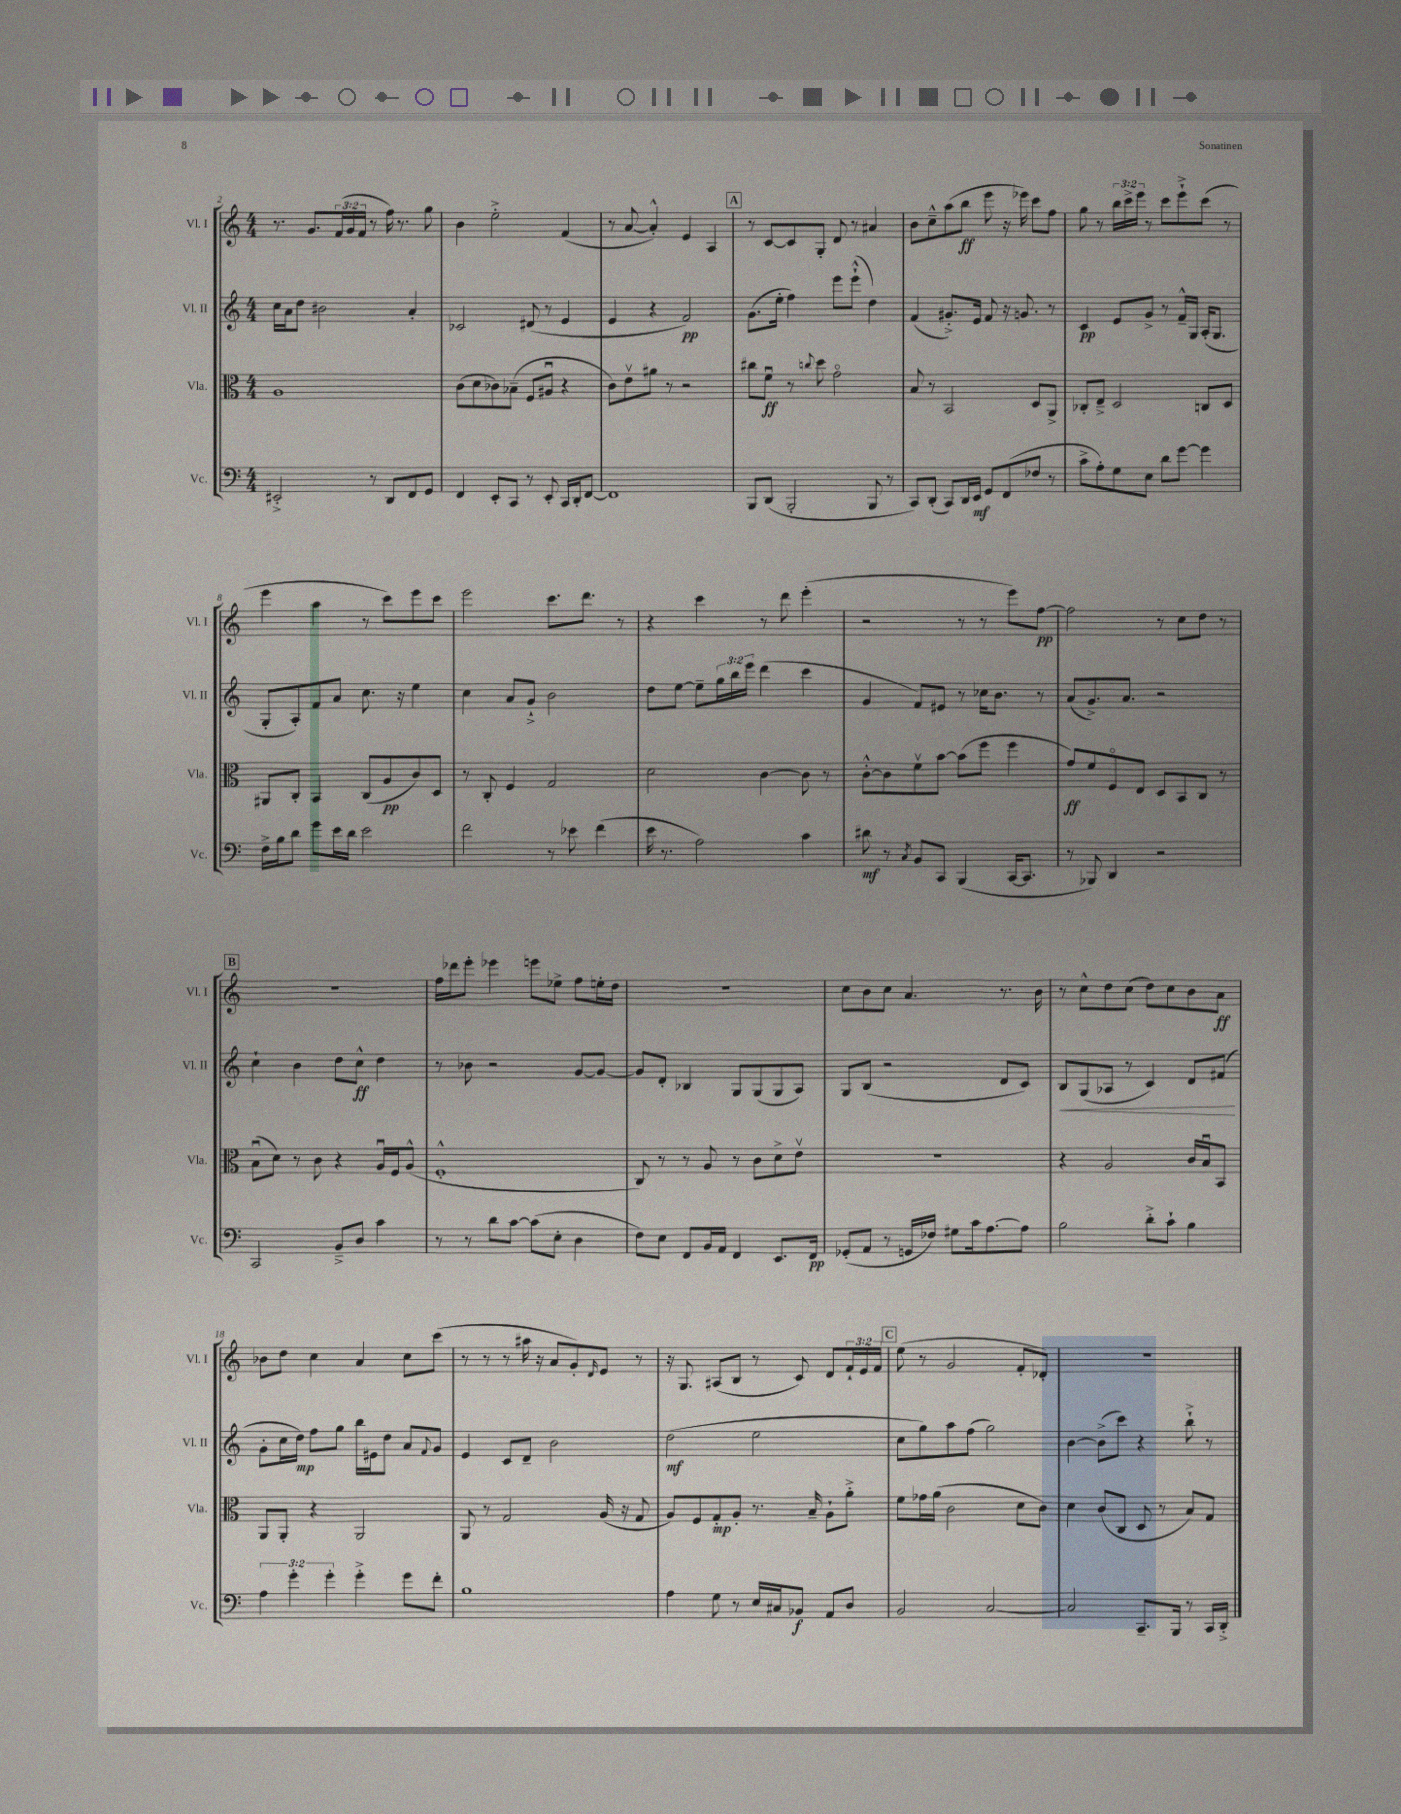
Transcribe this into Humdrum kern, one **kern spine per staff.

**kern	**dynam	**kern	**dynam	**kern	**dynam	**kern	**dynam
*part4	*part4	*part3	*part3	*part2	*part2	*part1	*part1
*staff4	*staff4	*staff3	*staff3	*staff2	*staff2	*staff1	*staff1
*I"Vc.	*	*I"Vla.	*	*I"Vl. II	*	*I"Vl. I	*
*I'Vc.	*	*I'Vla.	*	*I'Vl. II	*	*I'Vl. I	*
*clefF4	*	*clefC3	*	*clefG2	*	*clefG2	*
*k[]	*	*k[]	*	*k[]	*	*k[]	*
*M4/4	*	*M4/4	*	*M4/4	*	*M4/4	*
=2	=2	=2	=2	=2	=2	=2	=2
2EE#X'^/	.	1A	.	16cc\LL	.	8.r	.
.	.	.	.	16a\J	.	.	.
.	.	.	.	8dd\J	.	.	.
.	.	.	.	.	.	8.g/L	.
.	.	.	.	2b#X\	.	.	.
.	.	.	.	.	.	(24f/L	.
.	.	.	.	.	.	24g/	.
.	.	.	.	.	.	24f/JJ	.
8r	.	.	.	.	.	8r	.
8DD/L	.	.	.	.	.	16ff\)	.
.	.	.	.	.	.	8.r	.
8FF/	.	.	.	4a'/	.	.	.
8GG/J	.	.	.	.	.	8gg\	.
=3	=3	=3	=3	=3	=3	=3	=3
4FF/	.	(8c\L	.	2c-X/	.	4b\	.
.	.	8d\	.	.	.	.	.
8EE'/L	.	8c-X\)	.	.	.	2ee'^\	.
8CC/J	.	(8B-X~\J	.	.	.	.	.
8r	.	8F/L	.	(8d#X/	.	.	.
8EE'/	.	8A#Xu/J	.	8r	.	.	.
16CC/LL	.	4r	.	4e/	.	(4f/	.
16DD'/J	.	.	.	.	.	.	.
[8FF/J	.	.	.	.	.	.	.
=4	=4	=4	=4	=4	=4	=4	=4
1FF]	.	8c\L)	.	4e/	.	8r	.
.	.	8ev\	.	.	.	[8a/	.
.	.	8a#X\J	.	4r	.	4a'^^/])	.
.	.	8r	.	.	.	.	.
.	.	2r	.	2f/)	pp	4e/	.
.	.	.	.	.	.	4A/	.
!!LO:REH:place=s1:t=A
=5	=5	=5	=5	=5	=5	=5	=5
8BBB/L	.	8cc#X\L	.	(8.g\L	.	8r	.
(8DD/J	.	8fu\J	ff	.	.	[8c/L	.
.	.	.	.	16ee'\Jk	.	.	.
2BBB'/	.	8r	.	4ff\)	.	8c/]	.
.	.	8qqccn/	.	.	.	.	.
.	.	8dd\	.	.	.	8G'/J	.
.	.	2g\	.	8eee\L	.	8d/	.
.	.	.	.	(8eee`^^\J	.	8r	.
8BBB/	.	.	.	4dd\)	.	4a#X/	.
8r	.	.	.	.	.	.	.
=6	=6	=6	=6	=6	=6	=6	=6
8CC/L)	.	8B/	.	(4f/	.	8b\L	.
(8DD'/J	.	8r	.	.	.	8cc~^^\	.
8CC/L)	.	2BB/	.	8.g#X'^/L)	.	(8aa\	.
16DD/L	.	.	.	.	.	8bb\J	ff
16EE/JJ	mf	.	.	16e/Jk	.	.	.
8GG/L	.	.	.	8f/	.	8eee\	.
(8FF/	.	.	.	16r	.	16r	.
.	.	.	.	8.gn/	.	16eee-X\)	.
8F-X/J	.	8D/L	.	.	.	8ccc\L	.
8r	.	8AA^/J	.	8r	.	8ff\J	.
=7	=7	=7	=7	=7	=7	=7	=7
8c^\L	.	8C-X'/L	.	4c/	pp	8gg\	.
8A'\)	.	8E~^/J	.	.	.	8r	.
8G\	.	2D/	.	8e/L	.	24bb\LL	.
.	.	.	.	.	.	24ccc^\	.
.	.	.	.	.	.	24eee\JJ	.
8E\J	.	.	.	8g^/J	.	8r	.
8d\L	.	.	.	8r	.	8ccc\L	.
[8g\J	.	.	.	16f~^^/LL	.	8eee`^\	.
.	.	.	.	16G/JJ	.	.	.
4g\]	.	8Cn/L	.	(16A'/KL	.	(8ccc\J	.
.	.	.	.	8.G/J	.	.	.
.	.	8D/J	.	.	.	8r	.
!!LO:LB:g=z
=8	=8	=8	=8	=8	=8	=8	=8
16F^\LL	.	8AA#X/L	.	8G'/L	.	4eee\	.
16B\J	.	.	.	.	.	.	.
8d\J	.	8C'/J	.	8A'/)	.	.	.
8g\L	.	4BB/	.	8f/	.	4aa\	.
16e\L	.	.	.	8a/J	.	.	.
16d\JJ	.	.	.	.	.	.	.
2e\	.	(8C/L	.	8.cc\	.	8r	.
.	.	8A/	pp	.	.	8ccc\L)	.
.	.	.	.	16r	.	.	.
.	.	8c/)	.	4ee\	.	8eee\	.
.	.	8D/J	.	.	.	8ccc\J	.
=9	=9	=9	=9	=9	=9	=9	=9
2f\	.	8r	.	4cc\	.	2eee\	.
.	.	8C'/	.	.	.	.	.
.	.	4F/	.	8a/L	.	.	.
.	.	.	.	8g`^/J	.	.	.
8r	.	2G/	.	2b\	.	8.ccc\L	.
8e-X\	.	.	.	.	.	.	.
.	.	.	.	.	.	8.ddd\J	.
(4f\	.	.	.	.	.	.	.
.	.	.	.	.	.	8r	.
=10	=10	=10	=10	=10	=10	=10	=10
16e\	.	2d\	.	8dd\L	.	4r	.
8.r	.	.	.	.	.	.	.
.	.	.	.	[8ee\J	.	.	.
2A\)	.	.	.	8ee~\L]	.	4ccc\	.
.	.	.	.	24gg\L	.	.	.
.	.	.	.	24bb\	.	.	.
.	.	.	.	24eee\JJ	.	.	.
.	.	[4c\	.	(4ddd\	.	8r	.
.	.	.	.	.	.	8ddd\	.
4c\	.	8c\]	.	4ccc\	.	(4eee'\	.
.	.	8r	.	.	.	.	.
=11	=11	=11	=11	=11	=11	=11	=11
8d#X\	mf	[8c'^^\L	.	4g/	.	2r	.
8r	.	8c\]	.	.	.	.	.
8qC/	.	.	.	.	.	.	.
8BB/L	.	8fv\	.	8f/L)	.	.	.
8CC/J	.	[8b\J	.	8e#X/J	.	.	.
(4BBB/	.	(8b\L]	.	8r	.	8r	.
.	.	8ff\J	.	16cc-X\KL	.	8r	.
.	.	.	.	8.b\J	.	.	.
[16CC/KL	.	4ff\	.	.	.	8eee\L)	.
8.CC/J]	.	.	.	.	.	.	.
.	.	.	.	8r	.	[8ff\J	pp
=12	=12	=12	=12	=12	=12	=12	=12
8r	.	8g/L)	ff	(8a/L	.	2ff\]	.
8BBB-X/)	.	8f/	.	8.g^/)	.	.	.
4DD/	.	8F/	.	.	.	.	.
.	.	.	.	8.a/J	.	.	.
.	.	8E/J	.	.	.	.	.
2r	.	8D/L	.	2r	.	8r	.
.	.	8BB/	.	.	.	8cc\L	.
.	.	8C/J	.	.	.	8dd\J	.
.	.	8r	.	.	.	8r	.
!!LO:LB:g=z
!!LO:REH:place=s1:t=B
=13	=13	=13	=13	=13	=13	=13	=13
2CC/	.	(8Bu\L	.	4cc`\	.	1r	.
.	.	8d\J)	.	.	.	.	.
.	.	8r	.	4b\	.	.	.
.	.	8c\	.	.	.	.	.
8BB~^/L	.	4r	.	8dd\L	.	.	.
8D/J	.	.	.	8cc^^\J	ff	.	.
4c\	.	16Au/LL	.	4dd\	.	.	.
.	.	16F/J	.	.	.	.	.
.	.	(8A^^/J	.	.	.	.	.
=14	=14	=14	=14	=14	=14	=14	=14
8r	.	1F'^^	.	8r	.	16ff\LL	.
.	.	.	.	.	.	16ddd-X\J	.
8r	.	.	.	8b-X\	.	8eee'\J	.
8d\L	.	.	.	2r	.	4eee-X\	.
[8c\J	.	.	.	.	.	.	.
(8c\L]	.	.	.	.	.	8eeen\L	.
8E'\J	.	.	.	.	.	8ee-X^\J	.
4D\	.	.	.	[8g/L	.	8ff\L	.
.	.	.	.	8g/J_	.	16een'\L	.
.	.	.	.	.	.	16dd\JJ	.
=15	=15	=15	=15	=15	=15	=15	=15
8F\L)	.	8C/)	.	8g/L]	.	1r	.
8E\J	.	8r	.	8d'/J	.	.	.
8FF/L	.	8r	.	4B-X/	.	.	.
16BB/L	.	8A/	.	.	.	.	.
16AA/JJ	.	.	.	.	.	.	.
4FF/	.	8r	.	8G/L	.	.	.
.	.	8c\L	.	(8G/	.	.	.
8.EE/L	.	8d^\	.	8G/	.	.	.
.	.	8ev\J	.	8A/J)	.	.	.
16FF/Jk	pp	.	.	.	.	.	.
=16	=16	=16	=16	=16	=16	=16	=16
(8GG-X'/L	.	1r	.	8G/L	.	8cc\L	.
8AA/J	.	.	.	(8B/J	.	8b\	.
8r	.	.	.	2r	.	8cc\J	.
16GGn/LL	.	.	.	.	.	4.a/	.
16F-X/JJ)	.	.	.	.	.	.	.
8G#X\L	.	.	.	.	.	.	.
16c\k	.	.	.	.	.	.	.
[8.A\	.	.	.	.	.	.	.
.	.	.	.	8d/L	.	8.r	.
8A\J]	.	.	.	8c/J)	.	.	.
.	.	.	.	.	.	16b\	.
=17	=17	=17	=17	=17	=17	=17	=17
!	!	!	!	!	!LO:HP:b	!	!
2B\	.	4r	.	8B/L	<	8r	.
.	.	.	.	(8G/	.	8cc^^\L	.
.	.	2A/	.	8A-X/J	.	8dd\	.
.	.	.	.	8r	.	(8cc\J	.
8d'^\L	.	.	.	4c/)	.	8dd\L)	.
8c`\J	.	.	.	.	.	8cc\	.
4B\	.	16c/LL	.	8d/L	.	8b\	.
.	.	16Bu/J	.	.	.	.	.
.	.	8BB/J	.	(8f#X/J	.	8a\J	ff
.	.	.	.	.	[	.	.
!!LO:LB:g=z
=18	=18	=18	=18	=18	=18	=18	=18
6A\	.	8AA/L	.	8g'\L	.	8b-X\L	.
.	.	8AA'/J	.	16cc\L	.	8dd\J	.
6g'\	.	.	.	.	.	.	.
.	.	.	.	16dd\JJ)	mp	.	.
.	.	4r	.	8ff\L	.	4cc\	.
6g'\	.	.	.	.	.	.	.
.	.	.	.	8gg\J	.	.	.
4g'^\	.	2AA/	.	16bb\LL	.	4a/	.
.	.	.	.	16e#X\J	.	.	.
.	.	.	.	8dd\J	.	.	.
8g\L	.	.	.	8a/L	.	8cc\L	.
.	.	.	.	8qqf/	.	.	.
8f'\J	.	.	.	8g/J	.	(8ccc\J	.
=19	=19	=19	=19	=19	=19	=19	=19
1B	.	8AA/	.	4e/	.	8r	.
.	.	8r	.	.	.	8r	.
.	.	2G/	.	8c/L	.	8r	.
.	.	.	.	8d~/J	.	16aa#X\	.
.	.	.	.	.	.	16r	.
.	.	.	.	2b\	.	8a/L	.
.	.	.	.	.	.	8g'/)	.
.	.	.	.	.	.	16qqd/	.
.	.	(16A/	.	.	.	8e/J	.
.	.	16r	.	.	.	.	.
.	.	8G/	.	.	.	8r	.
=20	=20	=20	=20	=20	=20	=20	=20
4A\	.	8A/L)	.	(2dd\	mf	16r	.
.	.	.	.	.	.	8.G/	.
.	.	8F/	.	.	.	.	.
8G\	.	8G'/	mp	.	.	(8A#X/L	.
8r	.	8A'/J	.	.	.	8B/J	.
16E/LL	.	8.r	.	2ee\	.	8r	.
16C#X/J	.	.	.	.	.	.	.
8BB-X/J	f	.	.	.	.	8c/)	.
.	.	16B~/	.	.	.	.	.
8AA/L	.	8A`\L	.	.	.	8d/L	.
8D/J	.	8a'^\J	.	.	.	24f`/L	.
.	.	.	.	.	.	24e/	.
.	.	.	.	.	.	24f/JJ	.
!!LO:REH:place=s1:t=C
=21	=21	=21	=21	=21	=21	=21	=21
2BB/	.	8f\L	.	8cc\L	.	(8ee\	.
.	.	16g-X\L	.	8gg\)	.	8r	.
.	.	(16a\JJ	.	.	.	.	.
.	.	2c\	.	8aa\	.	2g/	.
.	.	.	.	(8ff\J	.	.	.
[2C/	.	.	.	2gg\)	.	.	.
.	.	8d\L	.	.	.	8f'/L	.
.	.	8c\J)	.	.	.	8d-X'/J)	.
=22	=22	=22	=22	=22	=22	=22	=22
2C/]	.	4d\	.	[4b\	.	1r	.
.	.	(8c/L	.	(8b^\L]	.	.	.
.	.	8C/J	.	8ccc\J)	.	.	.
8.CC~/L	.	8D/	.	4r	.	.	.
.	.	8r	.	.	.	.	.
16BBB/Jk	.	.	.	.	.	.	.
8r	.	8B/L)	.	8bb`^\	.	.	.
16CC/LL	.	8G/J	.	8r	.	.	.
16DD'^/JJ	.	.	.	.	.	.	.
==	==	==	==	==	==	==	==
*-	*-	*-	*-	*-	*-	*-	*-
